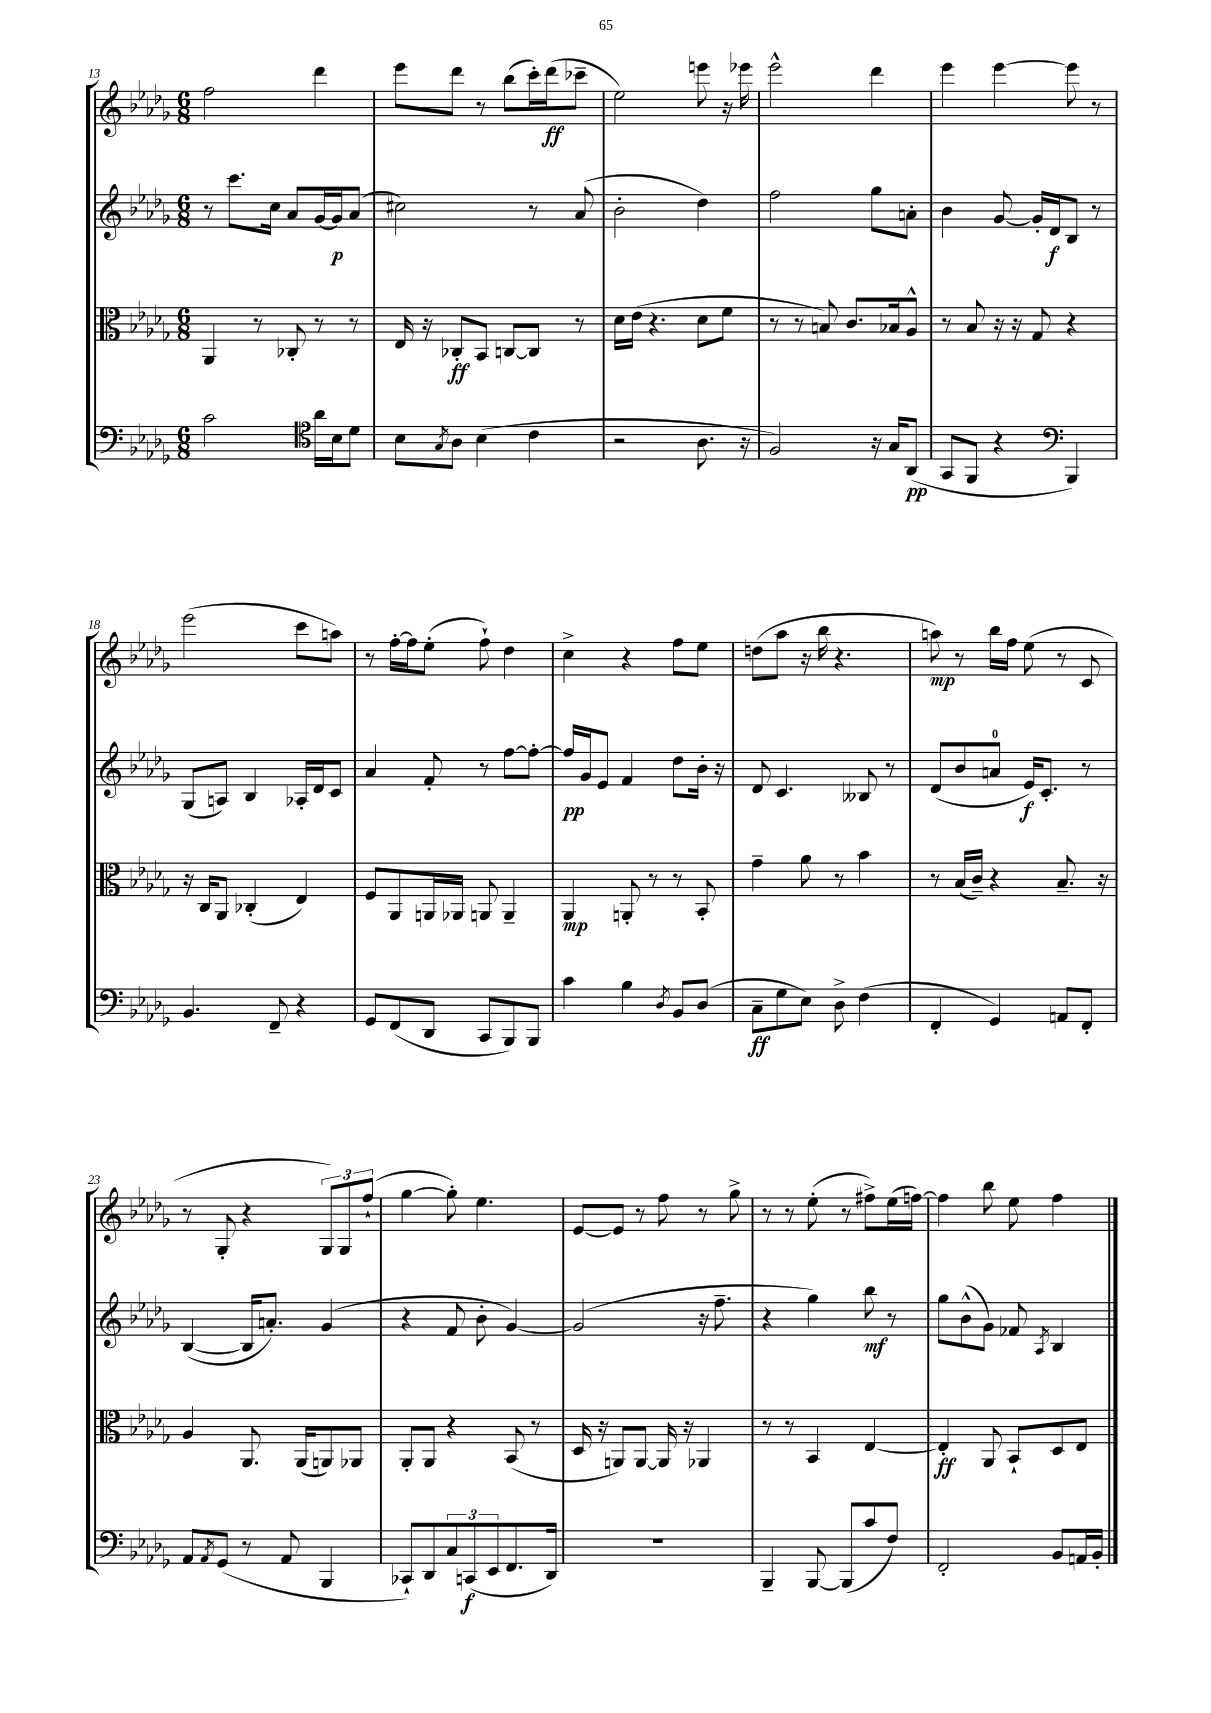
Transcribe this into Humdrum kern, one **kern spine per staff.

**kern	**kern	**kern	**kern
*staff4	*staff3	*staff2	*staff1
*clefF4	*clefC3	*clefG2	*clefG2
*k[b-e-a-d-g-]	*k[b-e-a-d-g-]	*k[b-e-a-d-g-]	*k[b-e-a-d-g-]
*M6/8	*M6/8	*M6/8	*M6/8
2c	4AA-	8r	2ff
.	.	8.ccc	.
.	8r	.	.
.	.	16cc	.
.	8C-'	8a-	.
*clefC4	*	*	*
16a-	8r	[16g-	4ddd-
16B-	.	16g-]	.
8d-	8r	(8a-	.
=	=	=	=
8B-	16E-	2cc#)	8eee-
.	16r	.	.
8qG-	.	.	.
8A-	8C-'	.	8ddd-
(4B-	8BB-	.	8r
.	[8C	.	(8bb-
4c	8C]	8r	16ccc')
.	.	.	(16ddd-
.	8r	(8a-	8ccc-~
=	=	=	=
2r	16d-	2b-'	2ee-)
.	(16e-	.	.
.	4.r	.	.
8.A-	8d-	4dd-)	8eee
.	8f	.	16r
16r	.	.	16eee-
=	=	=	=
2F)	8r	2ff	2eee-^^
.	8r	.	.
.	8B)	.	.
.	8.c	.	.
16r	.	8gg-	4ddd-
16G-	16B-	.	.
(8AA-	8A-^^	8a'	.
=	=	=	=
8GG-	8r	4b-	4eee-
8FF	8B-	.	.
4r	16r	[8g-	[4eee-
.	16r	.	.
.	8G-	16g-']	.
.	.	16d-	.
*clefF4	*	*	*
4BBB-)	4r	8B-	8eee-]
.	.	8r	8r
=	=	=	=
4.BB-	16r	(8G-	(2eee-
.	16C	.	.
.	8AA-	8A)	.
.	(4C-'	4B-	.
8FF~	.	.	.
4r	4E-)	16A-'	8ccc
.	.	16d-	.
.	.	8c	8aa)
=	=	=	=
8GG-	8F	4a-	8r
(8FF	8AA-	.	[16ff'
.	.	.	16ff]
8DD-	16AA	8f'	(8ee-'
.	16AA-	.	.
8CC	8AA	8r	8ff`)
8BBB-)	4AA~	[8ff	4dd-
8BBB-	.	8ff'_	.
=	=	=	=
4c	4AA-	16ff]	4cc^
.	.	16g-	.
.	.	8e-	.
4B-	8AA'	4f	4r
.	8r	.	.
8qD-	.	.	.
8BB-	8r	8dd-	8ff
(8D-	8BB-'	16b-'	8ee-
.	.	16r	.
=	=	=	=
8C~	4g-~	8d-	(8dd
8G-	.	4.c	8aa-
8E-)	8a-	.	16r
.	.	.	16bb-
8D-^	8r	.	4.r
(4F	4b-	8B--	.
.	.	8r	.
=	=	=	=
4FF'	8r	(8d-	8aa)
.	(16B-	8b-	8r
.	16c~)	.	.
4GG-)	4r	8a	16bb-
.	.	.	16ff
.	.	16e-)	(8ee-
.	.	8.c'	.
8AA	8.B-~	.	8r
8FF'	.	8r	8c
.	16r	.	.
=	=	=	=
8AA-	4A-	([4B-	8r
8qAA-	.	.	.
(8GG-	.	.	8G-'
8r	8.AA-	16B-]	4r
.	.	8.a')	.
8AA-	.	.	.
.	(16AA-	.	.
4BBB-	8AA)	(4g-	12G-)
.	.	.	12G-
.	8AA-	.	.
.	.	.	(12ff`
=	=	=	=
8CC-`)	8AA-'	4r	[4gg-
8DD-	8AA-	.	.
12C	4r	8f	8gg-'])
(12CC	.	.	.
.	.	8b-'	4.ee-
12EE-	.	.	.
8.FF	(8BB-	[4g-)	.
.	8r	.	.
16DD-)	.	.	.
=	=	=	=
2.r	16D-	(2g-]	[8e-
.	16r	.	.
.	8AA)	.	8e-]
.	[8AA	.	8r
.	16AA]	.	8ff
.	16r	.	.
.	4AA-	16r	8r
.	.	8.ff~	.
.	.	.	8gg-^
=	=	=	=
4BBB-~	8r	4r	8r
.	8r	.	8r
[8BBB-	4BB-	4gg-)	(8ee-'
(8BBB-]	.	.	8r
8c	[4E-	8bb-	8ff#^)
8F)	.	8r	(16ee-
.	.	.	[16ff)
=	=	=	=
2FF'	4E-']	8gg-	4ff]
.	.	(8b-^^	.
.	8AA-	8g-)	8bb-
.	8BB-`	8f-	8ee-
.	.	8qA-	.
8BB-	8D-	4B-	4ff
16AA	8E-	.	.
16BB-'	.	.	.
==	==	==	==
*-	*-	*-	*-
